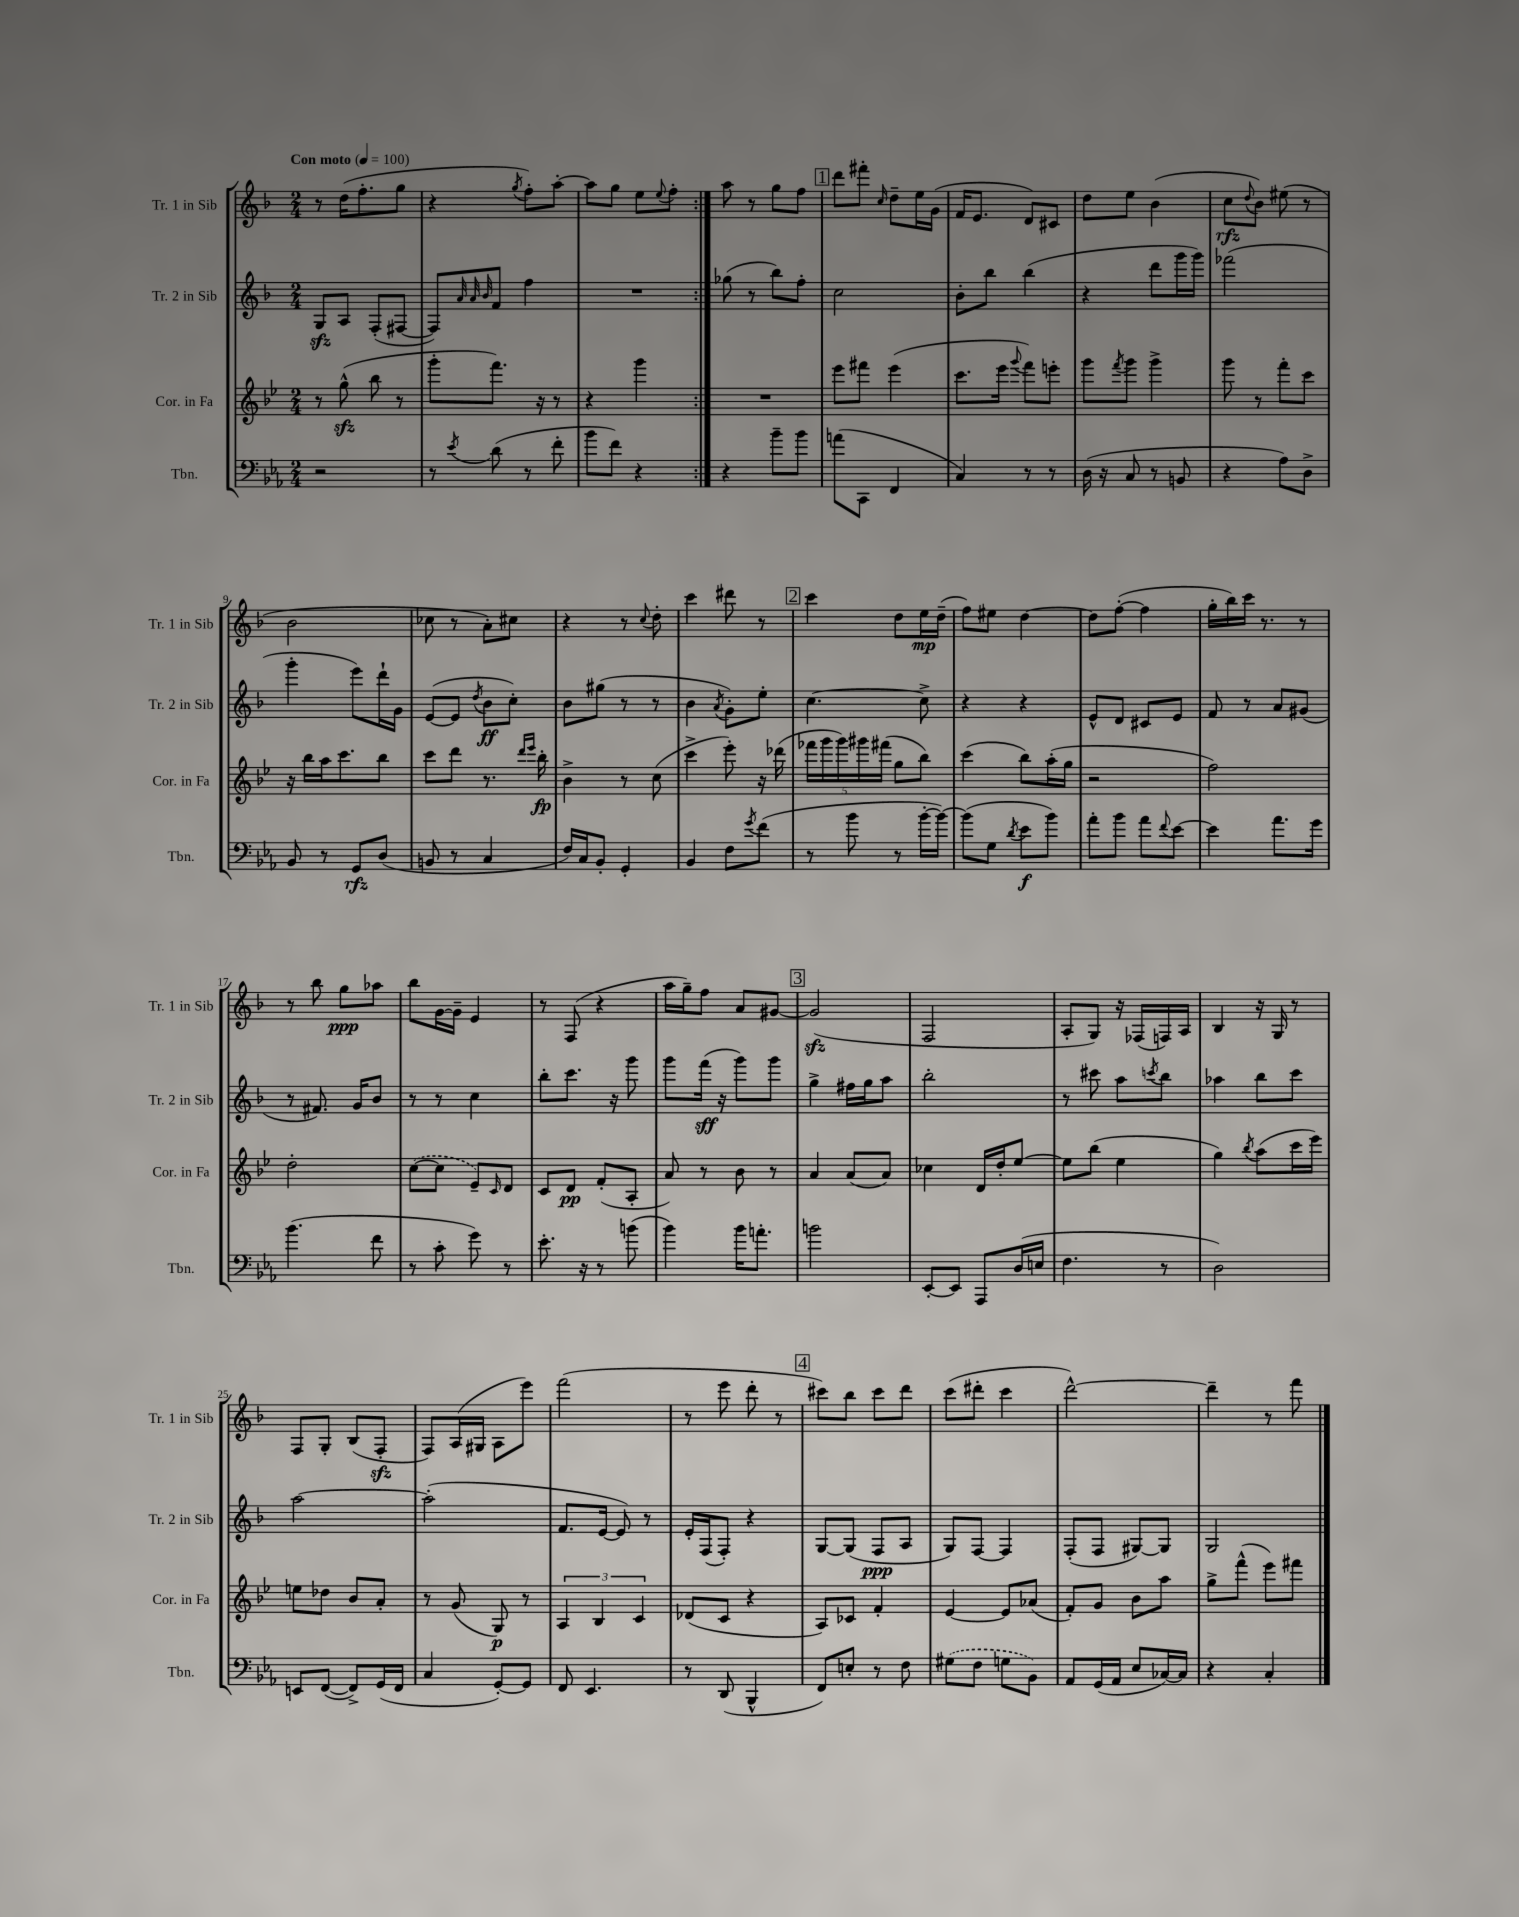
<<
\new StaffGroup <<
\new Staff = "s0" \with { instrumentName = "Tr. 1 in Sib" shortInstrumentName = "Tr. 1 in Sib" } {
    \clef treble \key f \major \numericTimeSignature \time 2/4 \tempo "Con moto" 4 = 100
    \repeat volta 2 { r8 d''16( f''8.-. g''8 |
    r4 \acciaccatura { g''8 } f''8-.) a''8~-. |
    a''8 g''8 e''8 \appoggiatura { e''8 } f''8-. | }
    a''8 r8 g''8 f''8 |
    \mark \markup { \box "1" } d'''8 fis'''8-. \grace { c''16 } d''8-- e''16 g'16( |
    f'16 e'8. d'8) cis'8 |
    d''8 e''8 bes'4( |
    c''8\rfz \appoggiatura { d''8 } bes'8) eis''8( r8 |
    bes'2 |
    ces''8 r8 a'8-.) cis''8 |
    r4 r8 \appoggiatura { c''8 } d''8-. |
    c'''4 dis'''8 r8 |
    \mark \markup { \box "2" } c'''4 d''8 e''16\mp d''16--( |
    f''8) eis''8 d''4~ |
    d''8 f''8~-.( f''4 |
    g''16-. bes''16) c'''16 r8. r8 |
    r8 bes''8 g''8\ppp aes''8 |
    bes''8 g'16~ g'16-- e'4 |
    r8 f8( r4 |
    a''16 g''16--) f''8 a'8 gis'8~ |
    \mark \markup { \box "3" } gis'2\sfz( |
    f2 |
    a8-. g8) r16 fes16( f16) a16 |
    bes4 r16 g16 r8 |
    f8 g8-. bes8( f8-.\sfz |
    f8) a16( gis16 a8 e'''8) |
    f'''2( |
    r8 e'''8 d'''8-. r8 |
    \mark \markup { \box "4" } cis'''8) bes''8 cis'''8 d'''8 |
    c'''8( dis'''8-. c'''4 |
    d'''2~-^) |
    d'''4-- r8 f'''8 \bar "|." |
}
\new Staff = "s1" \with { instrumentName = "Tr. 2 in Sib" shortInstrumentName = "Tr. 2 in Sib" } {
    \clef treble \key f \major \numericTimeSignature \time 2/4
    \repeat volta 2 { g8\sfz a8 f8-.( fis8~ |
    fis8) \grace { a'32 a'32 bes'32 } f'8 f''4 |
    R2 | }
    ges''8( r8 bes''8) f''8-. |
    \mark \markup { \box "1" } c''2 |
    bes'8-. bes''8 bes''4( |
    r4 d'''8 g'''16 g'''16) |
    fes'''2( |
    g'''4-. e'''8) d'''16-! g'16 |
    e'8~( e'8 \acciaccatura { d''8 } bes'8\ff c''8-.) |
    bes'8 gis''8( r8 r8 |
    bes'4 \acciaccatura { a'8 } g'8-.) e''8-. |
    \mark \markup { \box "2" } c''4.~ c''8-> |
    r4 r4 |
    e'8-^ d'8 cis'8 e'8 |
    f'8 r8 a'8 gis'8( |
    r8 fis'8.) g'16 bes'8 |
    r8 r8 c''4 |
    bes''8-. c'''8. r16 g'''8 |
    g'''8 f'''16\sff( r16 g'''8) g'''8 |
    \mark \markup { \box "3" } g''4-> fis''16 g''16 a''8 |
    bes''2-. |
    r8 cis'''8 a''8 \acciaccatura { c'''8 } bes''8 |
    aes''4 bes''8 c'''8 |
    a''2~ |
    a''2-.( |
    f'8. e'16~ e'8) r8 |
    e'16-. f16( f8-.) r4 |
    \mark \markup { \box "4" } g8~ g8( f8\ppp a8 |
    g8) f8~ f4 |
    f8-.( f8 gis8~) gis8 |
    g2 \bar "|." |
}
\new Staff = "s2" \with { instrumentName = "Cor. in Fa" shortInstrumentName = "Cor. in Fa" } {
    \clef treble \key bes \major \numericTimeSignature \time 2/4
    \repeat volta 2 { r8 g''8-^\sfz( bes''8 r8 |
    g'''8-. f'''8.) r16 r8 |
    r4 g'''4 | }
    R2 |
    \mark \markup { \box "1" } ees'''8 fis'''8 ees'''4( |
    c'''8. ees'''16 \appoggiatura { g'''8 } f'''8) e'''8-. |
    g'''8 \acciaccatura { f'''8 } g'''8 g'''4-> |
    g'''8 r8 f'''8-. c'''8 |
    r16 bes''16 a''16 c'''8. bes''8 |
    c'''8 d'''8 r8. \grace { d'''16 ees'''16 } bes''16-.\fp |
    bes'4-> r8 c''8( |
    c'''4-> ees'''8-.) r16 des'''16( |
    \mark \markup { \box "2" } \tuplet 5/4 { fes'''16 g'''16 g'''16) gis'''16 fis'''16( } g''8 bes''8) |
    c'''4( bes''8) a''16-.( g''16 |
    r2 |
    f''2) |
    d''2-. |
    \once \slurDashed c''8~( c''8 ees'8--) \grace { c'16 } d'8 |
    c'8 d'8\pp f'8-.( a8-. |
    a'8) r8 bes'8 r8 |
    \mark \markup { \box "3" } a'4 a'8( a'8) |
    ces''4 d'16 d''16-. ees''8~ |
    ees''8 bes''8( ees''4 |
    g''4) \acciaccatura { bes''8 } a''8( c'''16 ees'''16) |
    e''8 des''8 bes'8 a'8-. |
    r8 g'8( g8\p) r8 |
    \tuplet 3/2 { a4 bes4 c'4 } |
    des'8( c'8 r4 |
    \mark \markup { \box "4" } a8) ces'8 f'4-. |
    ees'4~ ees'8 aes'8( |
    f'8-.) g'8 bes'8 a''8 |
    g''8-> f'''8-^( ees'''8) fis'''8 \bar "|." |
}
\new Staff = "s3" \with { instrumentName = "Tbn." shortInstrumentName = "Tbn." } {
    \clef bass \key ees \major \numericTimeSignature \time 2/4
    \repeat volta 2 { r2 |
    r8 \acciaccatura { ees'8 } d'8( r8 f'8-. |
    bes'8 f'8) r4 | }
    r4 bes'8-- bes'8 |
    \mark \markup { \box "1" } a'8( c,8 f,4 |
    c4) r8 r8 |
    d16( r16 c8 r8 b,8 |
    r4 aes8) d8-> |
    bes,8 r8 g,8\rfz d8( |
    b,8 r8 c4 |
    f16) c16 bes,8-. g,4-. |
    bes,4 f8 \acciaccatura { g'8 } f'8( |
    \mark \markup { \box "2" } r8 bes'8 r8 bes'16~-. bes'16~) |
    bes'8( g8 \acciaccatura { d'8 } ees'8\f bes'8) |
    aes'8-. bes'8 aes'8 \appoggiatura { f'8 } ees'8~ |
    ees'4 aes'8. g'16 |
    bes'4.( f'8 |
    r8 c'8-. g'8) r8 |
    ees'8.-. r16 r8 b'8( |
    bes'4) bes'16 a'8.-. |
    \mark \markup { \box "3" } b'2 |
    ees,8~-. ees,8 aes,,8 d16( e16 |
    f4. r8 |
    d2) |
    e,8 f,8~( f,8->) g,16( f,16 |
    c4 g,8~-.) g,8 |
    f,8 ees,4. |
    r8 d,8( bes,,4-^ |
    \mark \markup { \box "4" } f,8) e8-. r8 f8 |
    \once \slurDashed gis8( f8 g8 bes,8) |
    aes,8 g,16( aes,16 ees8 ces16~) ces16 |
    r4 c4-. \bar "|." |
}
>>
>>
